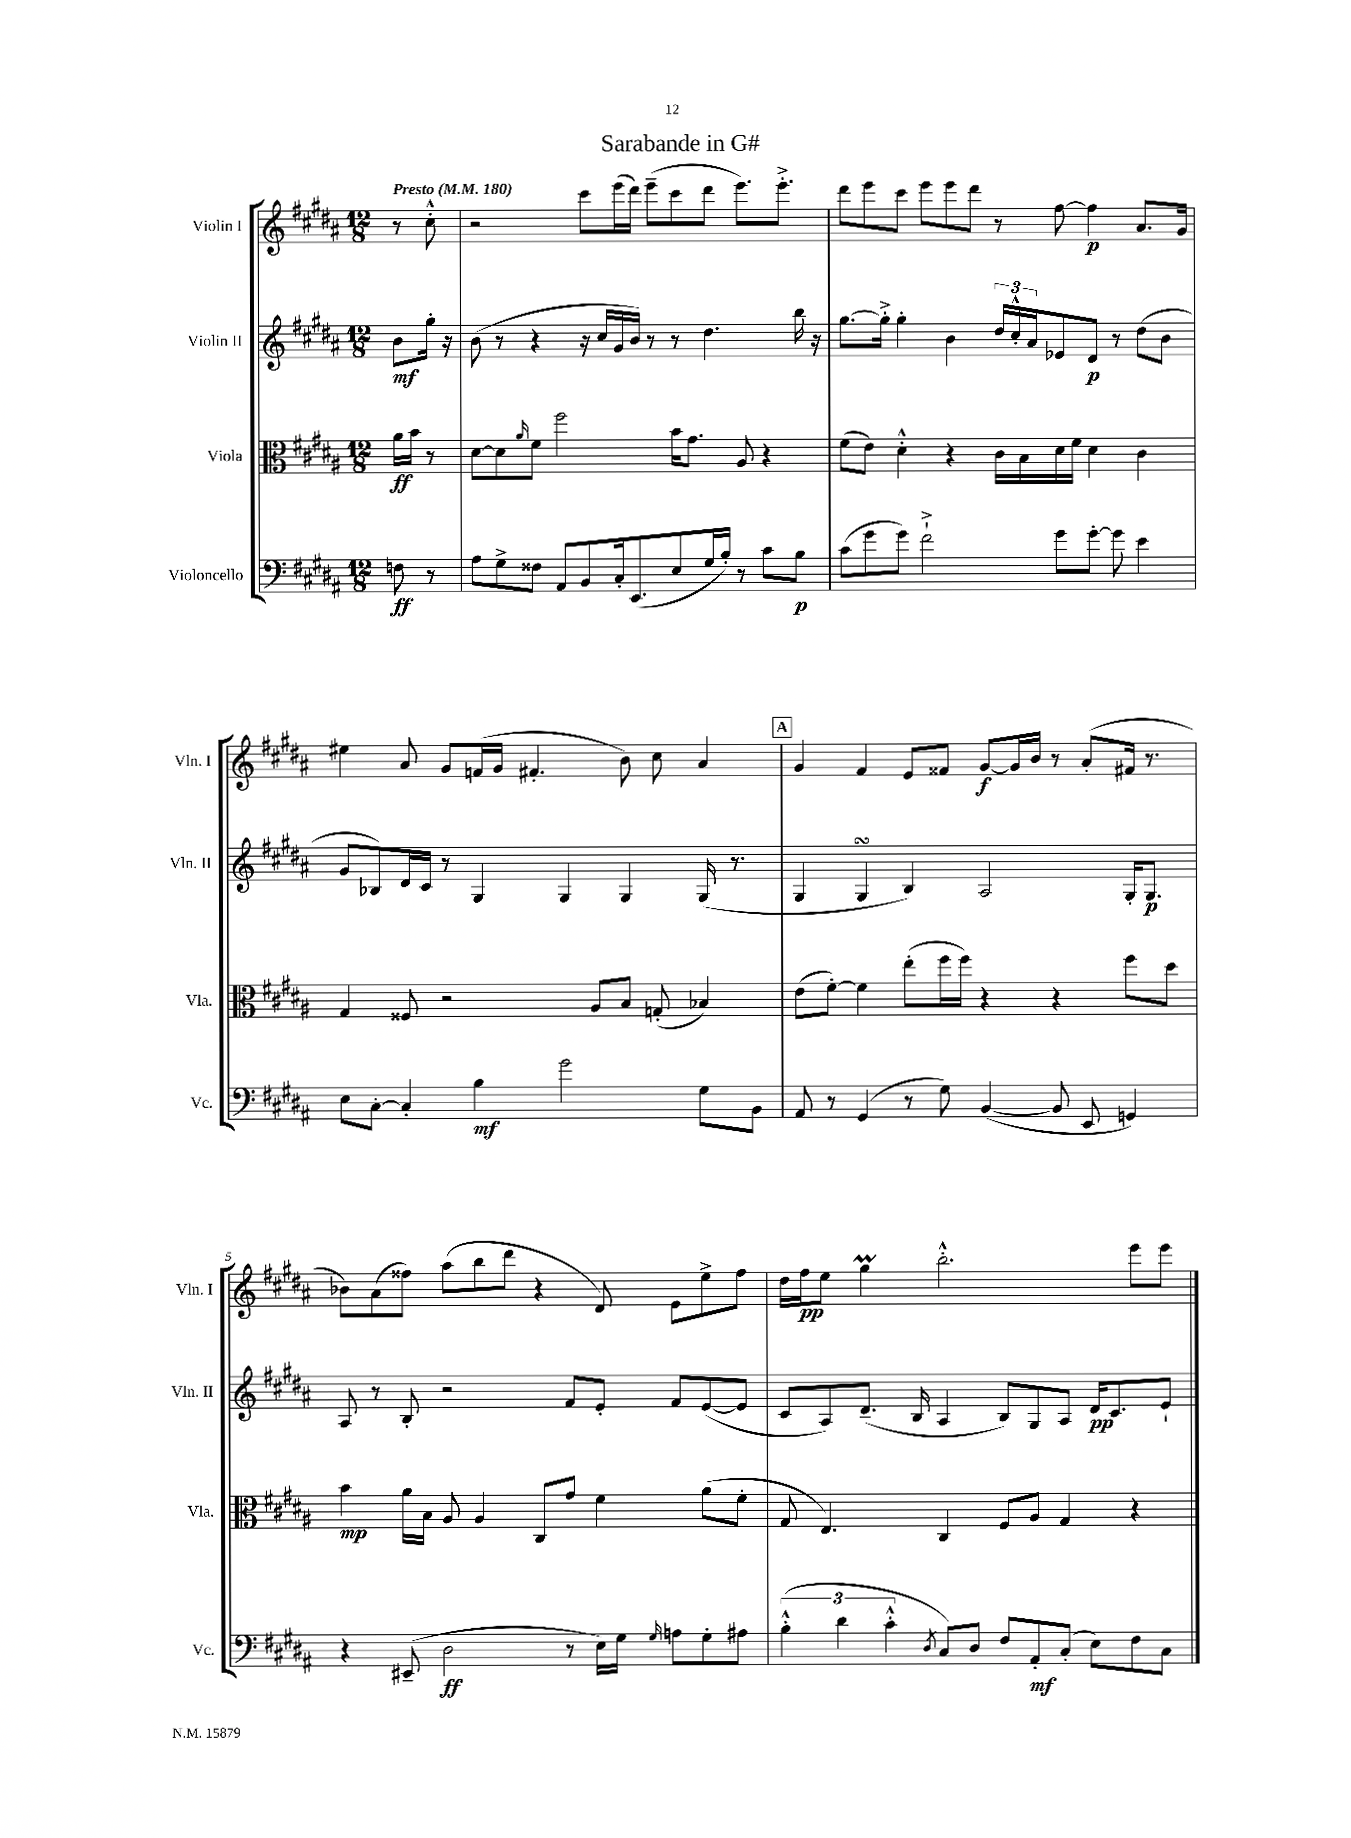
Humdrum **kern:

**kern	**dynam	**kern	**dynam	**kern	**dynam	**kern	**dynam
*part4	*part4	*part3	*part3	*part2	*part2	*part1	*part1
*staff4	*staff4	*staff3	*staff3	*staff2	*staff2	*staff1	*staff1
*I"Violoncello	*	*I"Viola	*	*I"Violin II	*	*I"Violin I	*
*I'Vc.	*	*I'Vla.	*	*I'Vln. II	*	*I'Vln. I	*
*clefF4	*	*clefC3	*	*clefG2	*	*clefG2	*
*k[f#c#g#d#a#]	*	*k[f#c#g#d#a#]	*	*k[f#c#g#d#a#]	*	*k[f#c#g#d#a#]	*
*M12/8	*	*M12/8	*	*M12/8	*	*M12/8	*
*MM180	*	*MM180	*	*MM180	*	*MM180	*
=	=	=	=	=	=	=	=
!	!	!	!	!	!	!LO:TX:a:B:t=Presto	!
8Fn\	ff	16a#\LL	ff	8b\L	mf	8r	.
.	.	16b\JJ	.	.	.	.	.
8r	.	8r	.	16gg#'\Jk	.	8cc#'^^\	.
.	.	.	.	16r	.	.	.
=1	=1	=1	=1	=1	=1	=1	=1
8A#\L	.	[8d#\L	.	(8b\	.	2r	.
8G#^\	.	8d#\]	.	8r	.	.	.
.	.	16qqa#/	.	.	.	.	.
8F##X\J	.	8f#\J	.	4r	.	.	.
8AA#/L	.	2ff#\	.	.	.	.	.
8BB/	.	.	.	16r	.	8ccc#\L	.
.	.	.	.	16cc#/LL	.	.	.
16C#'/k	.	.	.	16g#/	.	(16eee\L	.
(8.EE/	.	.	.	16b/JJ)	.	16ddd#\JJ)	.
.	.	.	.	8r	.	(8eee~\L	.
8E/	.	16b\KL	.	8r	.	8ccc#\	.
.	.	8.g#\J	.	.	.	.	.
16G#/L	.	.	.	4.dd#\	.	8ddd#\J	.
16B'/JJ)	.	.	.	.	.	.	.
8r	.	8A#/	.	.	.	8.eee\L)	.
8c#\L	.	4r	.	.	.	.	.
.	.	.	.	.	.	8.eee'^\J	.
8B\J	p	.	.	16bb\	.	.	.
.	.	.	.	16r	.	.	.
=2	=2	=2	=2	=2	=2	=2	=2
(8c#\L	.	(8f#\L	.	[8.gg#\L	.	8ddd#\L	.
8g#\	.	8e\J)	.	.	.	8eee\	.
.	.	.	.	16gg#'^\Jk]	.	.	.
8g#\J)	.	4d#'^^\	.	4gg#'\	.	8ccc#\J	.
2f#`^\	.	.	.	.	.	8eee\L	.
.	.	4r	.	4b\	.	8eee\	.
.	.	.	.	.	.	8ddd#\J	.
.	.	16c#\LL	.	24dd#/LL	.	8r	.
.	.	.	.	24cc#'^^/	.	.	.
.	.	16B\	.	.	.	.	.
.	.	.	.	24a#/J	.	.	.
8g#\L	.	16d#\	.	8e-X/	.	[8ff#\	.
.	.	16f#\JJ	.	.	.	.	.
[8g#'\J	.	4d#\	.	8d#/J	p	4ff#\]	p
8g#\]	.	.	.	8r	.	.	.
4e\	.	4c#\	.	(8dd#\L	.	8.a#/L	.
.	.	.	.	8b\J	.	.	.
.	.	.	.	.	.	16g#/Jk	.
!!LO:LB:g=z
=3	=3	=3	=3	=3	=3	=3	=3
8E\L	.	4G#/	.	8g#/L	.	4ee#X\	.
[8C#'\J	.	.	.	8B-X/)	.	.	.
4C#'/]	.	8F##X/	.	16d#/L	.	8a#/	.
.	.	.	.	16c#/JJ	.	.	.
.	.	2r	.	8r	.	8g#/L	.
4B\	mf	.	.	4G#/	.	(16fn/L	.
.	.	.	.	.	.	16g#/JJ	.
.	.	.	.	.	.	4.f#X'/	.
2g#\	.	.	.	4G#/	.	.	.
.	.	8A#/L	.	.	.	.	.
.	.	8B/J	.	4G#/	.	8b\)	.
.	.	(8Gn'/	.	.	.	8cc#\	.
8G#\L	.	4B-X/)	.	(16G#/	.	4a#/	.
.	.	.	.	8.r	.	.	.
8BB\J	.	.	.	.	.	.	.
!!LO:REH:place=s1:t=A
=4	=4	=4	=4	=4	=4	=4	=4
8AA#/	.	(8e\L	.	4G#/	.	4g#/	.
8r	.	[8f#'\J)	.	.	.	.	.
(4GG#/	.	4f#\]	.	4G#sSSS/	.	4f#/	.
8r	.	(8ee'\L	.	4B/)	.	8e/L	.
8G#\)	.	16ff#\L	.	.	.	8f##X/J	.
.	.	16ff#\JJ)	.	.	.	.	.
([4BB/	.	4r	.	2A#/	.	[8g#/L	f
.	.	.	.	.	.	16g#/L]	.
.	.	.	.	.	.	16b/JJ	.
8BB/]	.	4r	.	.	.	8r	.
8EE/	.	.	.	.	.	(8a#'/L	.
4GGn/)	.	8ff#\L	.	16G#'/KL	.	16f#X/Jk	.
.	.	.	.	8.G#/J	p	8.r	.
.	.	8dd#\J	.	.	.	.	.
!!LO:LB:g=z
=5	=5	=5	=5	=5	=5	=5	=5
4r	.	4b\	mp	8A#/	.	8b-X\L)	.
.	.	.	.	8r	.	(8a#\	.
(8EE#X~/	.	16a#\LL	.	8B'/	.	8ff##X\J)	.
.	.	16B\JJ	.	.	.	.	.
2D#\	ff	8A#/	.	2r	.	(8aa#\L	.
.	.	4A#/	.	.	.	8bb\	.
.	.	.	.	.	.	8ddd#\J	.
.	.	8C#/L	.	.	.	4r	.
8r	.	8g#/J	.	8f#/L	.	.	.
16E\LL)	.	4f#\	.	8e'/J	.	8d#/)	.
16G#\JJ	.	.	.	.	.	.	.
16qqG#/	.	.	.	.	.	.	.
8An\L	.	.	.	8f#/L	.	8e\L	.
8G#'\	.	(8a#\L	.	([8e/	.	8ee^\	.
8A#X\J	.	8f#'\J	.	8e/J]	.	8ff##\J	.
=6	=6	=6	=6	=6	=6	=6	=6
(6B'^^\	.	8G#/	.	8c#/L	.	16dd#\LL	.
.	.	.	.	.	.	16ff#\J	pp
.	.	4.E/)	.	8A#/)	.	8ee\J	.
6d#\	.	.	.	.	.	.	.
.	.	.	.	(8.d#~/J	.	4gg#M\	.
6c#'^^\	.	.	.	.	.	.	.
.	.	.	.	16B/	.	.	.
8qD#/	.	.	.	.	.	.	.
8C#/L)	.	4C#/	.	4A#/	.	2.bb'^^\	.
8D#/J	.	.	.	.	.	.	.
8F#/L	.	8F#/L	.	8B/L)	.	.	.
8AA#'/	mf	8A#/J	.	8G#/	.	.	.
(8C#'/J	.	4G#/	.	8A#/J	.	.	.
8E\L)	.	.	.	16d#/KL	pp	.	.
.	.	.	.	8.c#/	.	.	.
8F#\	.	4r	.	.	.	8eee\L	.
8C#\J	.	.	.	8e`/J	.	8eee\J	.
==	==	==	==	==	==	==	==
*-	*-	*-	*-	*-	*-	*-	*-
